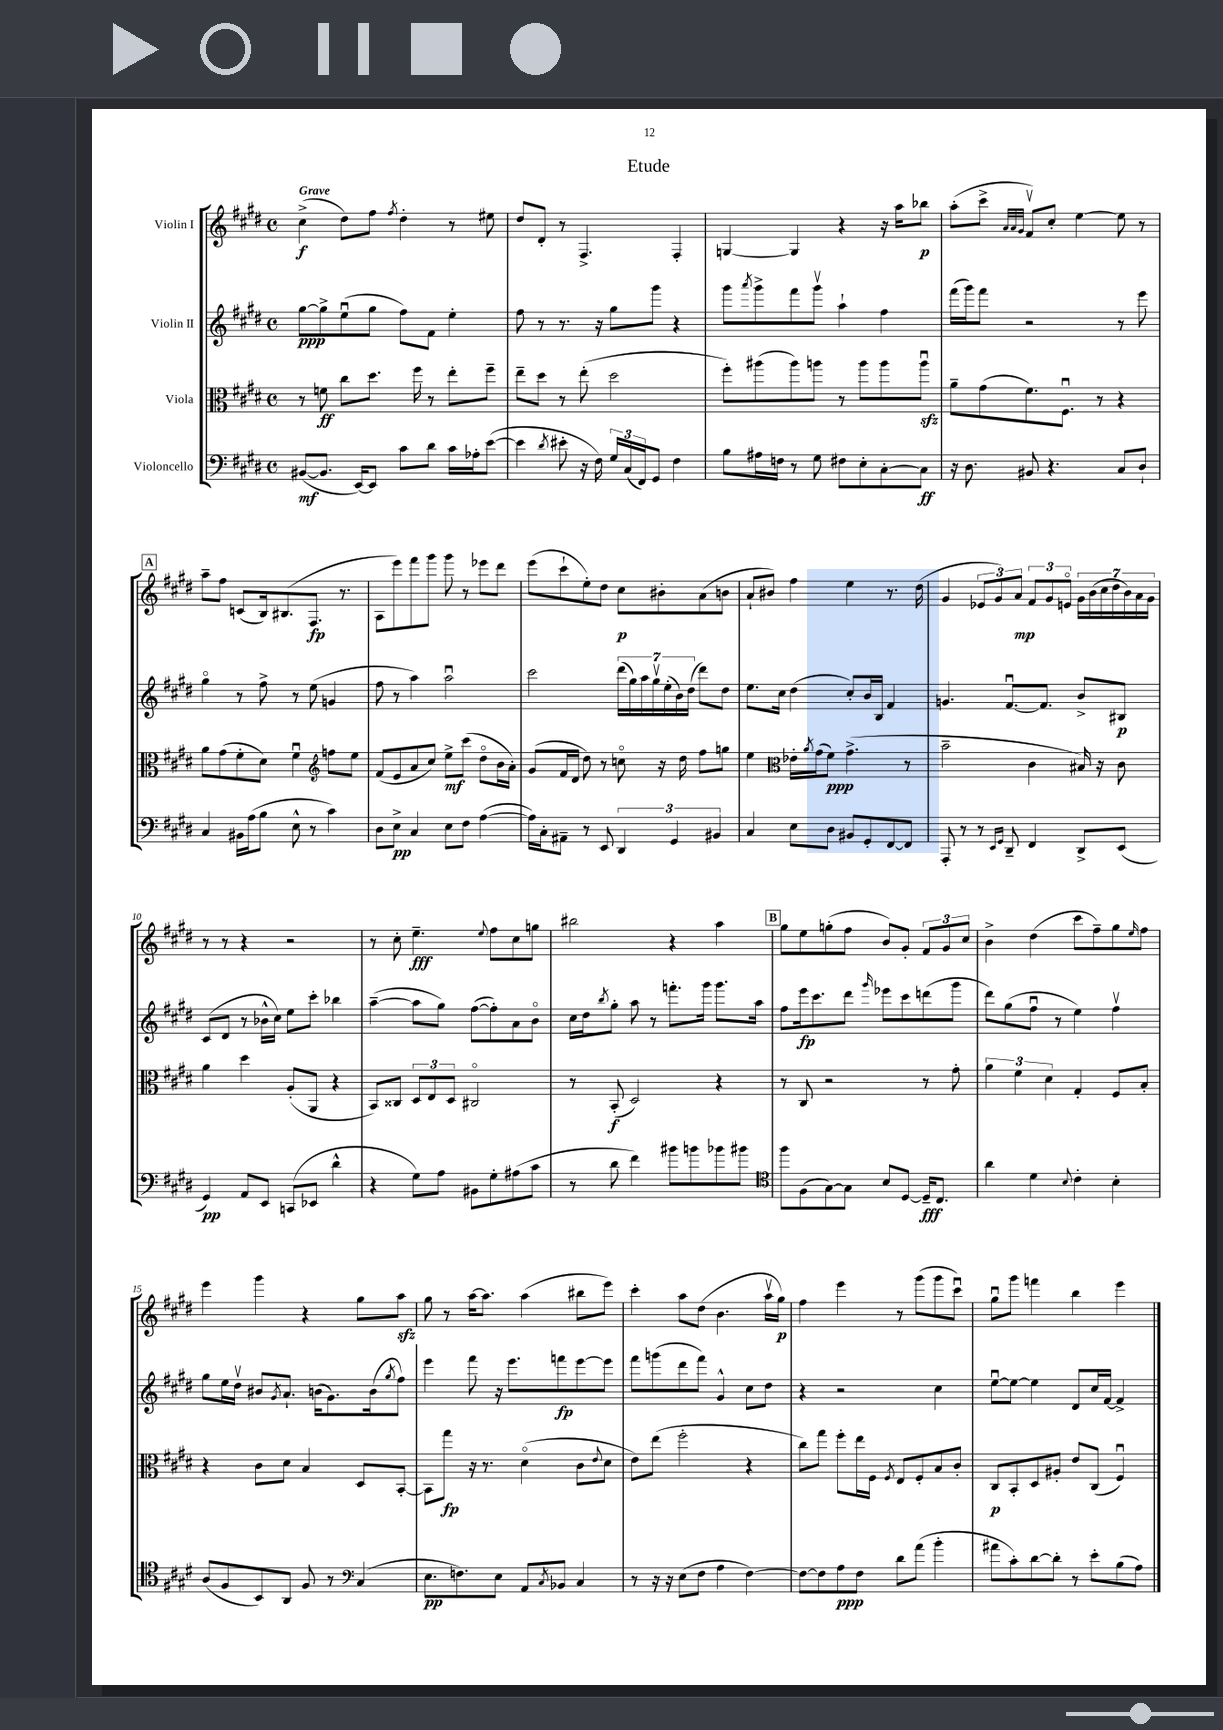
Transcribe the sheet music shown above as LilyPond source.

\header { title = "Etude" }
<<
\new StaffGroup <<
\new Staff = "s0" \with { instrumentName = "Violin I" } {
    \clef treble \key e \major \defaultTimeSignature \time 4/4 \tempo "Grave"
    cis''4->\f( dis''8) fis''8 \acciaccatura { fis''8 } dis''4-. r8 eis''8 |
    dis''8 dis'8-. r8 fis4.-> fis4-. |
    g4~ g4 r4 r16 a''16 bes''8\p |
    a''8-.( cis'''8-> \grace { a'32 a'32 gis'32 } fis'8\upbow) cis''8-. e''4~ e''8 r8 |
    \mark \markup { \box "A" } a''8-- fis''8 c'8( b16) bis8.( fis8.\fp r8. |
    a8 e'''8) fis'''8 gis'''8 gis'''8 r8 ees'''8 dis'''8 |
    e'''8( cis'''8-! e''8-.) dis''8 cis''8\p bis'8-. a'8( b'8 |
    a'8-! bis'8) fis''4 e''4 r8. dis''16( |
    gis'4 \tuplet 3/2 { ees'8 gis'8) a'8\mp } \tuplet 3/2 { fis'8 gis'8 e'8\flageolet } \tuplet 7/4 { gis'16 b'16( cis''16 dis''16 b'16) a'16 gis'16 } |
    r8 r8 r4 r2 |
    r8 cis''8-. e''4.--\fff \appoggiatura { e''8 } fis''8 cis''8 g''8 |
    bis''2 r4 a''4 |
    \mark \markup { \box "B" } gis''8 e''8 g''8-.( fis''8 b'8) gis'8-. \tuplet 3/2 { fis'8 gis'8 cis''8 } |
    b'4-> dis''4( cis'''8 fis''8--) gis''8 \grace { e''16 } fis''8 |
    e'''4 gis'''4 r4 gis''8 a''8\sfz |
    gis''8 r8 a''16~ a''8. a''4( bis''8 e'''8) |
    cis'''4-. a''8 dis''8( b'4. a''16\upbow gis''16\p) |
    fis''4 e'''4 r8 gis'''8( gis'''8 cis'''8\downbow) |
    gis''8\downbow gis'''8 f'''4 b''4 e'''4 \bar "|." |
}
\new Staff = "s1" \with { instrumentName = "Violin II" } {
    \clef treble \key e \major \defaultTimeSignature \time 4/4
    gis''8~\ppp gis''8-> e''8\downbow( gis''8 fis''8) fis'8 e''4-. |
    fis''8 r8 r8. r16 gis''8 gis'''8 r4 |
    gis'''8 \acciaccatura { a'''8 } gis'''8-> fis'''8 gis'''8\upbow a''4-! fis''4 |
    fis'''16( gis'''16) fis'''8 r2 r8 e'''8 |
    \mark \markup { \box "A" } gis''4\flageolet r8 fis''8-> r8 e''8( g'4 |
    fis''8 r8 a''4) a''2\downbow |
    cis'''2 \tuplet 7/4 { dis'''16( gis''16) a''16 gis''16\upbow e''16-.( b'16) dis''16( } dis'''8) dis''8 |
    e''8. cis''16 dis''4( cis''8-.) b'16 b16 fis'4 |
    g'4. fis'8.~\downbow fis'8. b'8-> bis8\p |
    cis'8( dis'8 r8 bes'16-^ cis''16) e''8 cis'''8-. bes''4 |
    a''4~--( a''8 gis''8) fis''8~( fis''8-.) a'8 b'8\flageolet |
    cis''16 dis''16 \acciaccatura { b''8 } gis''8-. a''8 r8 f'''8.-. gis'''16 gis'''8. a''16 |
    \mark \markup { \box "B" } fis''8 e'''16\fp cis'''8. dis'''8 \grace { gis'''16 } ees'''8 cis'''8 d'''8( gis'''8 |
    dis'''8) gis''8( fis''8\downbow r8 e''4) fis''4\upbow |
    gis''8 e''16 dis''16\upbow bis'8 \acciaccatura { gis'8 } a'8.-! b'16( gis'8.) b'16( \acciaccatura { gis''8 } fis''8) |
    e'''4 fis'''8 r16 e'''8. f'''8\fp e'''8~ e'''8 |
    fis'''8 g'''8( dis'''8 fis'''8) gis'4-^ cis''8 dis''8 |
    r4 r2 cis''4 |
    e''8~\downbow e''8~ e''4 dis'8 cis''16 fis'16~ fis'4-> \bar "|." |
}
\new Staff = "s2" \with { instrumentName = "Viola" } {
    \clef alto \key e \major \defaultTimeSignature \time 4/4
    r8 f'8\ff cis''8 dis''8. fis''16 r8 e''8-. fis''8-- |
    e''8-- dis''8 r8 e''8-.( dis''2 |
    fis''8-.) ais''8( ais''8) a''8 r8 a''8 a''8 a''8\downbow\sfz |
    a'8-- gis'8( fis'8.) fis8.\downbow r8 r4 |
    \mark \markup { \box "A" } a'8 gis'8( fis'8-. dis'8) fis'4\downbow \clef treble f''8 e''8 |
    fis'8( e'8 a'8 cis''8) e''8->\mf cis'''8( dis''8\flageolet b'16 a'16-.) |
    gis'8( fis'16 dis'16 dis''8) r8 c''8\flageolet r16 dis''16 fis''8 g''8 |
    e''4 \clef alto ees'16-. \acciaccatura { a'8 } gis'16( fis'8\ppp) gis'4.->( r8 |
    b'2-- cis'4 bis16) r16 cis'8 |
    a'4 dis''4 a8-.( a,8 r4 |
    b,8) cisis8 \tuplet 3/2 { dis8 e8 dis8 } cis2\flageolet |
    r8 b,8-.\f( dis2) r4 |
    \mark \markup { \box "B" } r8 cis8 r2 r8 gis'8-. |
    \tuplet 3/2 { a'4 fis'4 dis'4 } gis4-. fis8 b8-. |
    r4 cis'8 dis'8 b4 dis8 b,8~-. |
    b,8 gis''8\fp r16 r8. dis'4\flageolet( cis'8 \appoggiatura { e'8 } dis'8 |
    e'8) e''8( fis''2-. r4 |
    cis''8) gis''8 fis''8-. e''16 fis16 \acciaccatura { fis8 } e8 fis8-. b8 cis'8-. |
    cis8\p b,8-. dis8 ais8-. e'8 cis8( fis4\downbow) \bar "|." |
}
\new Staff = "s3" \with { instrumentName = "Violoncello" } {
    \clef bass \key e \major \defaultTimeSignature \time 4/4
    bis,8~\mf( bis,8. e,16~) e,8 cis'8 dis'8 cis'16 aes16-. e'8~( |
    e'4 \acciaccatura { dis'8 } eis'8-. r16 fis16) \tuplet 3/2 { gis16 cis16( fis,16) } gis,8 fis4 |
    b8 ais16 f16 r8 gis8 fis8 e8-. cis8~-. cis8\ff |
    r16 dis8. bis,8 r4. cis8 dis8-! |
    \mark \markup { \box "A" } cis4 bis,16 a16( b8 e8-^ r8 cis'4) |
    dis8 e8->\pp cis4 e8 fis8 a4~( |
    a16) cis16-. ais,8-- r8 e,8 \tuplet 3/2 { dis,4 gis,4 bis,4 } |
    cis4 e8 dis8 bis,8 gis,8-. fis,8~ fis,8 |
    a,,8-. r8 r8 \grace { e,16 gis,16 } dis,8-- fis,4 dis,8-> e,8( |
    gis,4\pp) a,8 e,8 c,8( ees,8 dis'4-^ |
    r4 gis8) a8 bis,8 gis8-. ais8( cis'8 |
    r8 dis'8 fis'4) bis'8 b'8 bes'8 bis'8 |
    \mark \markup { \box "B" } \clef tenor fis''8 fis8( gis8~) gis8 b8 dis8~ dis16--\fff cis8. |
    a'4 dis'4 \appoggiatura { b8 } cis'4-. b4-. |
    a8( fis8 b,8) a,8 fis8 r8 \clef bass cis4( |
    e8.\pp f8.) e8 a,8 \acciaccatura { cis8 } bes,8 cis4 |
    r8 r16 r16 e8( fis8 a4 fis4~) |
    fis8~ fis8 a8\ppp fis8 dis'8 a'8( b'4-. |
    ais'8 cis'8-.) dis'8~ dis'8-. r8 e'8-. b8( a8) \bar "|." |
}
>>
>>
